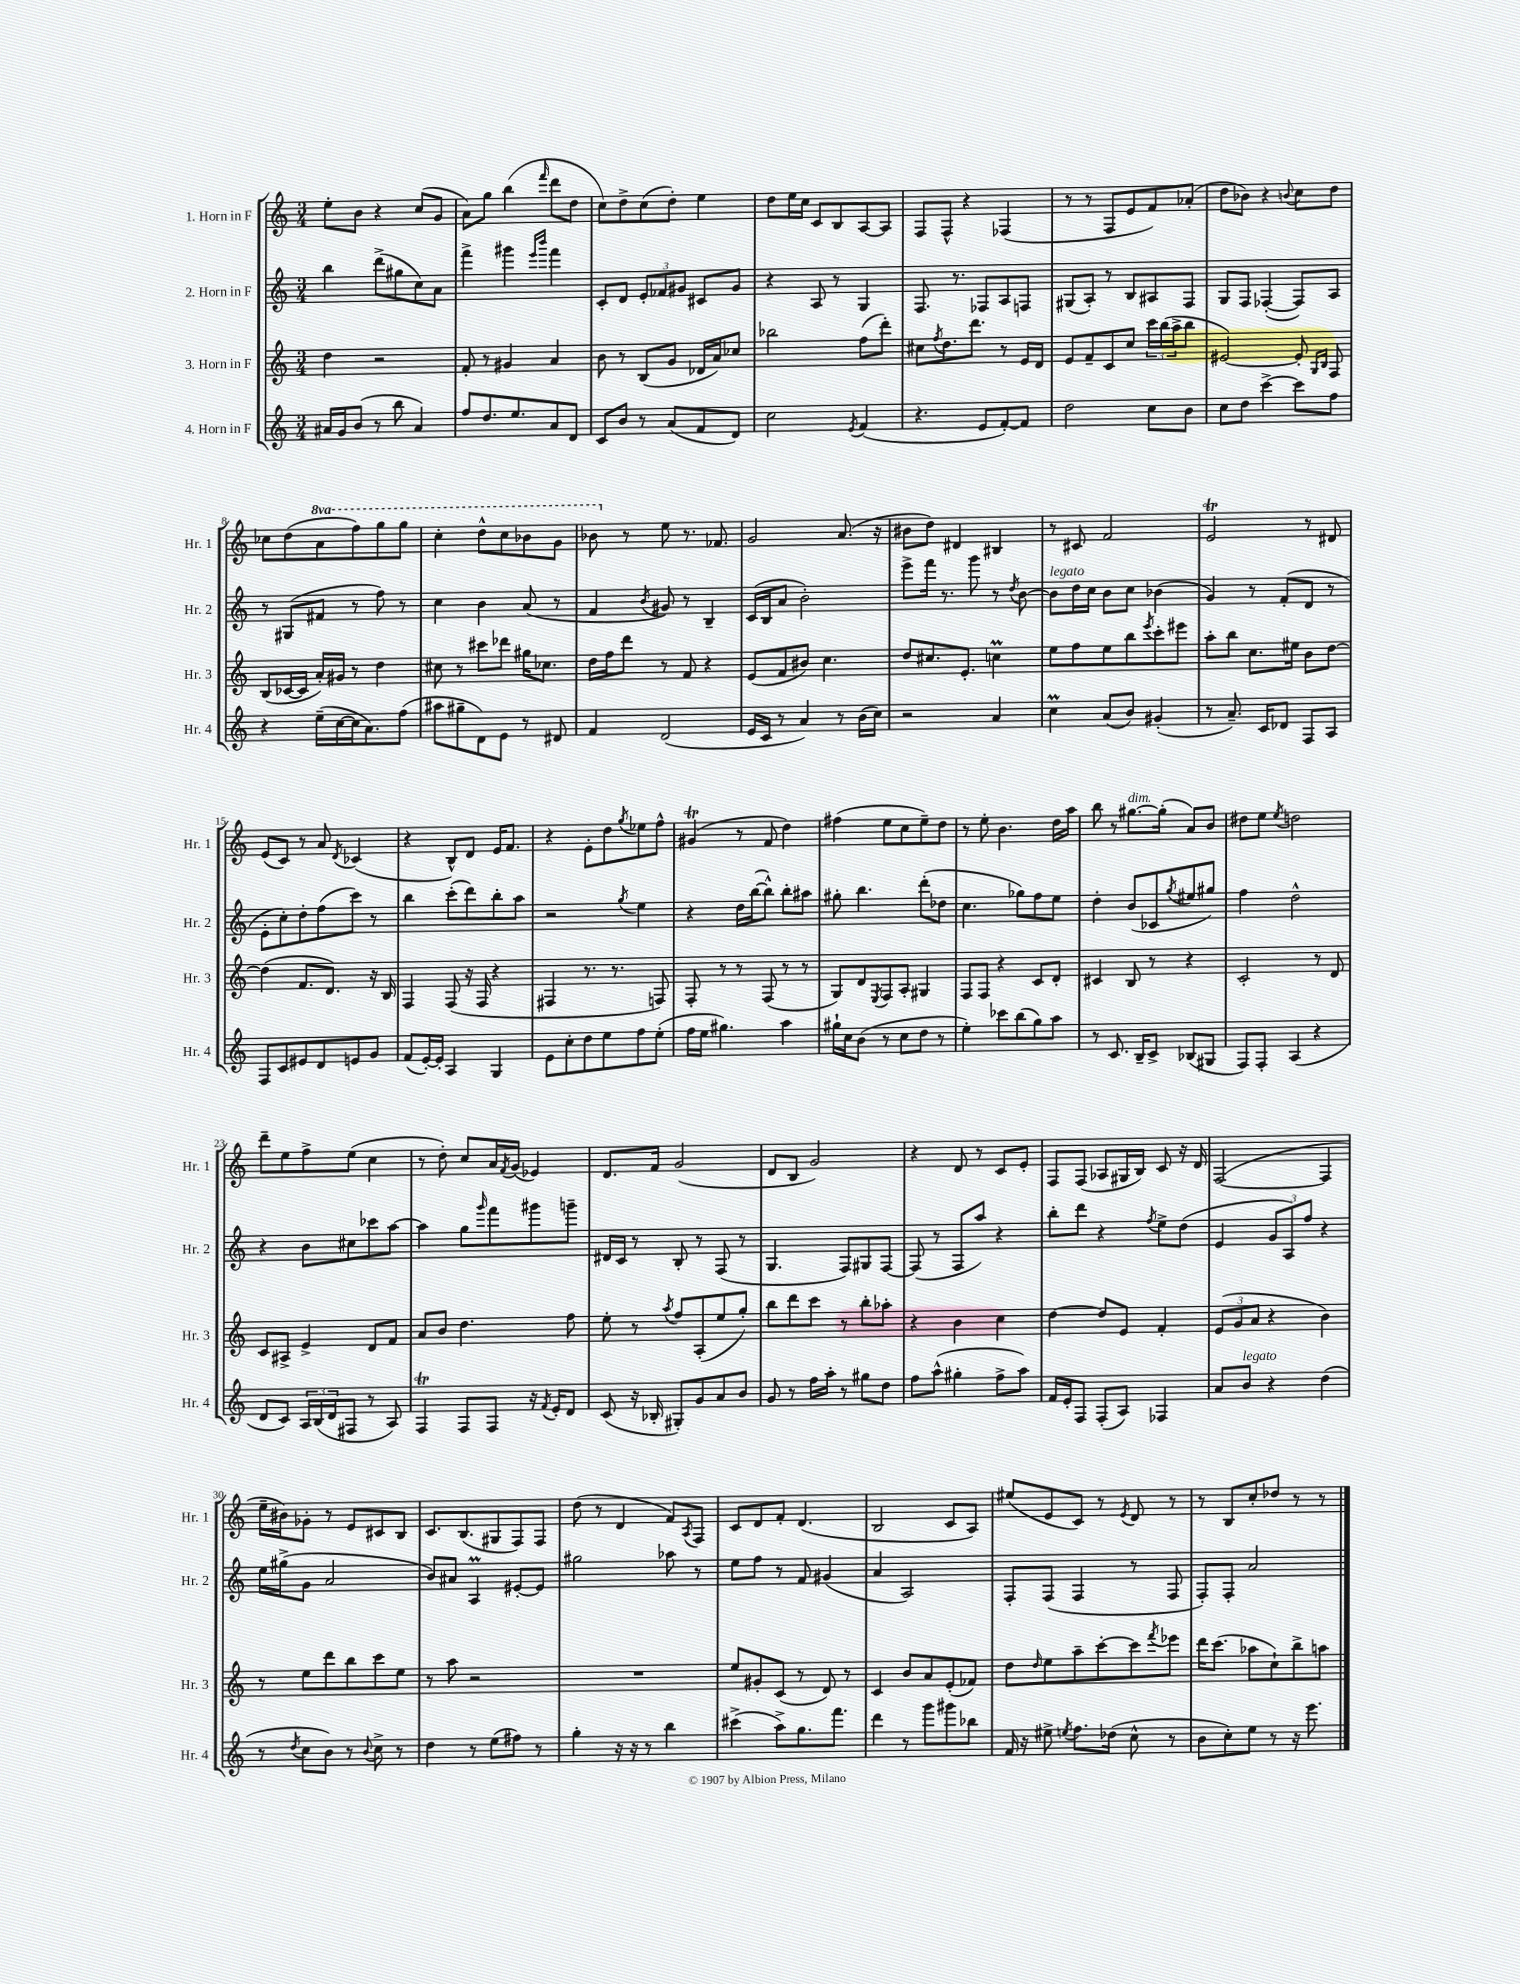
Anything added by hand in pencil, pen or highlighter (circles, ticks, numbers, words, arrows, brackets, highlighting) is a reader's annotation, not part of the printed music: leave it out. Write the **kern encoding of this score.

**kern	**kern	**kern	**kern
*part4	*part3	*part2	*part1
*staff4	*staff3	*staff2	*staff1
*I"4. Horn in F	*I"3. Horn in F	*I"2. Horn in F	*I"1. Horn in F
*I'Hr. 4	*I'Hr. 3	*I'Hr. 2	*I'Hr. 1
*clefG2	*clefG2	*clefG2	*clefG2
*k[]	*k[]	*k[]	*k[]
*M3/4	*M3/4	*M3/4	*M3/4
=1	=1	=1	=1
16a#X/LL	4dd\	4bb\	8ee'\L
16g/J	.	.	.
(8b/J	.	.	8b\J
8r	2r	(8ddd^\L	4r
8bb\	.	8gg#X\	.
4a#/)	.	8cc\)	(8cc/L
.	.	8a\J	8g/J
=2	=2	=2	=2
8ff/L	8f'/	4fff^\	8a\L)
8.dd/	8r	.	8gg\J
.	4g#X/	4ggg#X\	(4bb\
8.ee/	.	.	.
.	.	16qqeee/LL	.
.	.	16qqbbb/JJ	16qqfff/
8a/	4a/	4fff\	8ddd\L
8d/J	.	.	8dd\J
=3	=3	=3	=3
8c/L	8b\	8c'/L	8cc\L)
8b/J	8r	8d/J	8dd^\
8r	(8B/L	12e'/L	(8cc\
.	.	12f-X/	.
(8a/L	8g/J	.	8dd'\J)
.	.	12g#X/J	.
8f/	16d-X/LL	8c#X/L	4ee\
.	16a/J)	.	.
8d/J)	8cc-X/J	8g#/J	.
=4	=4	=4	=4
2cc\	2bb-X\	4r	8dd\L
.	.	.	16ee\L
.	.	.	16cc\JJ
.	.	8A/	8c/L
.	.	8r	8B/
8qe/	.	.	.
(4f/	(8ff\L	4G/	[8A/
.	8ddd'\J)	.	8A/J]
=5	=5	=5	=5
4.r	8cc#X\L	8.F/	8F/L
.	8qff/	.	.
.	8.dd\	.	8F^^/J
.	.	8.r	.
.	.	.	4r
.	8.ddd\J	.	.
8e/L	.	8F-X/L	.
[8f'/)	8r	8A/	(4F-X/
8f/J]	16e/LL	8Fn/J	.
.	16d/JJ	.	.
=6	=6	=6	=6
2dd\	8e/L	(8G#X/L	8r
.	8f~/	8A'/J)	8r
.	8c/	8r	8F/L
.	8cc/J	8B/L	8e/
8cc\L	24ccc\LL	8A#X/	8f/)
.	(24bb\	.	.
.	24aa^\J	.	.
8b\J	8bb\J	8F/J	(8a-X'/J
=7	=7	=7	=7
8cc\L	[2e#X/)	8G/L	8dd\L
8dd\J	.	8F/J	8b-X\J)
[4ccc^\	.	([4F-X'/	4r
.	.	.	8qqbn/
8ccc\L]	8e#'/]	8F-/L])	8cc\L
.	16qqG/LL	.	.
.	16qqB/JJ	.	.
8ff\J	8F/	8A/J	8dd\J
!!LO:LB:g=z
=8	=8	=8	=8
4r	(8B/L	8r	8cc-X\L
.	[16c-X/L	(8G#X/L	(8dd\
.	16c-/JJ]	.	.
*	*	*	*8va
(16ee~\LL	16a'/LL)	8f#X/J	8aa\
[16cc\	16g#X/JJ	.	.
16cc\J]	8r	8r	8fff\)
8.a\)	.	.	.
.	4dd\	8ff\)	8ggg\
(8ff\J	.	8r	8ggg\J
=9	=9	=9	=9
8aa#X\L	8cc#X\	4cc\	4ccc'\
8gg#X~\	8r	.	.
8d\)	8ccc#X\L	4b\	8ddd^^\L
8e\J	8ddd-X\J	.	8ccc\
8r	16gg#X\KL	(8a/	8bb-X\
.	8.cc-X\J	.	.
8d#X/	.	8r	8gg\J
=10	=10	=10	=10
4f/	16dd\LL	4f/	8bb-X\
.	16ff\J	.	.
*	*	*	*X8va
.	8ddd\J	.	8r
.	.	8qb/	.
(2d/	8r	8g#X/)	8ee\
.	8f/	8r	8.r
.	4r	4B~/	.
.	.	.	8.f-X/
=11	=11	=11	=11
16e/LL	(8e/L	(16c/LL	2g/
16c/JJ	.	16B/J	.
8r	8f/	8a/J	.
4a/)	8b#X/J)	2b'\)	.
.	4.cc\	.	.
8r	.	.	(8.a/
(16b\LL	.	.	.
16cc\JJ)	.	.	16r
=12	=12	=12	=12
2r	8dd/L	8eee^\L	8b#X\L
.	8.cc#X/	16fff\Jk	8dd\J)
.	.	8.r	.
.	.	.	4d#X/
.	8.e'/J	.	.
.	.	8ggg\	.
4a/	4ccnM\	8r	4B#X/
.	.	8qdd/	.
.	.	[8b\	.
=13	=13	=13	=13
!	!	!LO:TX:a:i:t=legato	!
4ccM\	8ee\L	8b\L]	8r
.	8ff\	16dd\L	8c#X/
.	.	16cc\JJ	.
(8a/L	8ee\	8b\L	2f/
8b/J)	8bb\	8cc\J	.
.	8qeee/	.	.
(4g#X'/	8ccc'\	(4b-X\	.
.	8eee#X\J	.	.
=14	=14	=14	=14
8r	8aa'\L	4g/)	2et/
8.a~/)	8bb\J	.	.
.	8.cc\L	8r	.
16c/KL	.	.	.
8d-X/J	.	(8f'/L	.
.	16ee#X\Jk	.	.
8F/L	8b\L	8d/J	8r
8A/J	[8dd\J	8r	8d#X/
!!LO:LB:g=z
=15	=15	=15	=15
8F/L	(4dd\]	8e'\L	(8e/L
8c/	.	8cc'\)	8c/J)
8e#X/	8.f/L	8dd'\	8r
8d/	.	(8ff\	8a/
.	8.d/J)	.	.
.	.	.	8qd/
8en/	.	8ccc\J)	(4c-X/
8g/J	16r	8r	.
.	16B/	.	.
=16	=16	=16	=16
(8f/L	4F/	4bb\	4r
[16e'/L)	.	.	.
16e'/JJ]	.	.	.
4A/	(8F/	(8ccc'\L	8B^^/L)
.	16r	8ddd\)	8d/J
.	16F/	.	.
4G/	4r	8bb'\	16e/KL
.	.	.	8.f/J
.	.	8aa\J	.
=17	=17	=17	=17
8e\L	4F#X/	2r	4r
8cc'\	.	.	.
8dd\	8.r	.	8e'\L
8ee\	.	.	8dd\
.	8.r	.	.
.	.	8qgg/	8qgg/
8ff\	.	4ee\	8ee-X\
(8ee'\J	8Fn/)	.	8ff^^\J
=18	=18	=18	=18
16ff\LL	8F'/	4r	(4g#Xt/
16ee\JJ	.	.	.
4.gg#X\)	8r	.	.
.	8r	16dd\LL	8r
.	.	([16bb\J	.
.	(8F/	8bb^^\J])	8f/
4aa\	8r	8bb'\L	4dd\)
.	8r	8aa#X\J	.
=19	=19	=19	=19
16gg#X`\LL	8G/L)	8gg#X'\	(4ff#X\
16cc\J	.	.	.
(8b\J	8d/	4.bb\	.
.	8qE/	.	.
8r	8F/	.	8ee\L
8cc\L	8A'/J	.	8cc\
8dd\J	4G#X/	(8ddd'\L	8ee~\)
8r	.	8dd-X\J	8dd\J
=20	=20	=20	=20
4ee'\)	8F/L	4.cc\	8r
.	8F/J	.	8ee'\
8ccc-X\L	4r	.	4.b\
(8bb\	.	8gg-X\L)	.
8gg\)	8c/L	8ff\	.
8aa\J	8d'/J	8ee\J	16dd\LL
.	.	.	16aa\JJ
=21	=21	=21	=21
8r	4c#X/	4dd'\	8bb\
8.c/	.	.	8r
!	!	!	!LO:TX:a:i:t=dim.
.	8B/	(8b/L	[8.gg#X\L
16B~/KL	.	.	.
8c^/J	8r	8c-X/	.
.	.	.	(16gg#'\Jk]
.	.	8qgg/	.
(8B-X/L	4r	8ee#X/	8a/L)
8G#X/J	.	8gg#X/J)	8b/J
=22	=22	=22	=22
8F/L)	2c'/	4ff\	8dd#X\L
8F'/J	.	.	8ee\J
.	.	.	8qee/
(4A/	.	2dd^^\	2ddn\
4r	8r	.	.
.	8d/	.	.
!!LO:LB:g=z
=23	=23	=23	=23
8d/L	8c/L	4r	8ddd~\L
8c/J)	8A#X^/J	.	8ee\
24A/LL	4e^/	8b\L	8ff^\
(24B/	.	.	.
24d/J	.	.	.
8F#X/J	.	8cc#X\	(8ee\J
8r	8d/L	8ccc-X\	4cc\
8A/)	8f/J	[8aa\J	.
=24	=24	=24	=24
4FT/	8a/L	4aa\]	8r
.	8b/J	.	8dd'\)
8F/L	4.dd\	8gg\L	8cc/L
.	.	16qqggg/	.
8F/J	.	8fff\	16a/L
.	.	.	8qf/
.	.	.	(16g/JJ
16r	.	8ggg#X\	4e-X/)
8qf/	.	.	.
16e'/KL	.	.	.
8d/J	8ff\	8gggn~\J	.
=25	=25	=25	=25
(8c/	8ee'\	16d#X/LL	8.d/L
.	.	16c/JJ	.
16r	8r	8r	.
16B-X'/	.	.	16f/Jk
.	8qaa/	.	.
8G#X'/L)	8ff/L	8B'/	(2g/
8g/	(8A'/	8r	.
8a/	8ee/	(8F/	.
8b/J	8gg'/J)	8r	.
=26	=26	=26	=26
8g/	8bb\L	4.G/	8d/L
8r	8ddd\	.	8B/J
16ff\LL	8ccc\J	.	2g/)
16aa'\JJ	.	.	.
8r	8r	8F/L)	.
8gg#X\L	8bb'\L	8G#X/	.
8dd\J	8aa-X'\J	[8F/J	.
=27	=27	=27	=27
8ff\L	4r	(8F/]	4r
(8aa^^\J	.	8r	.
4gg#X'\	4b\	8F/L	8d/
.	.	8aa/J)	8r
8ff^\L	4cc\	4r	8c/L
8aa\J)	.	.	8e'/J
=28	=28	=28	=28
16f/LL	[4dd\	8bb'\L	8F/L
16e'/J	.	.	.
8F/J	.	8ddd\J	(8F/J
(8F'/L	8dd/L]	4r	8A-X/L
8A/J)	8e/J	.	16G#X/L
.	.	.	16B/JJ)
.	.	8qff/	.
4F-X/	4f'/	8ee^\L	8c/
.	.	(8dd\J	16r
.	.	.	16d/
=29	=29	=29	=29
8a/L	(12e/L	4e/	([2F/
.	12g/	.	.
!LO:TX:a:i:t=legato	!	!	!
8b/J	.	.	.
.	12a/J	.	.
4r	4r	12g/L	.
.	.	12A/)	.
.	.	12ff/J	.
(4dd\	4b\)	4r	4F/]
!!LO:LB:g=z
=30	=30	=30	=30
8r	8r	16ee\LL	16ee~\LL
.	.	(16gg#X^\J	16b#X\J)
8qdd/	.	.	.
8cc\L	8ee\L	8g\J	8g-X'\J
8b\J)	8ddd\	2a/	8r
8r	8bb\	.	8e/L
8qqb/	.	.	.
8cc^\	8ccc\	.	8c#X/
8r	8ee\J	.	8B/J
=31	=31	=31	=31
4dd\	8r	8b/L)	8.c/L
.	8aa\	8a#X/J	.
.	.	.	(8.B/
8r	2r	4AM/	.
(8ee\L	.	.	8G#X/
8ff#X\J)	.	[8e#X'/L	8F/)
8r	.	8e#/J]	8F/J
=32	=32	=32	=32
4gg'\	2.r	2gg#X\	(8dd\
.	.	.	8r
16r	.	.	4d/
16r	.	.	.
8r	.	.	.
4bb\	.	8aa-X\	8f/L)
.	.	.	8qA/
.	.	8r	8F/J
=33	=33	=33	=33
(4ccc#X^\	8ee/L	8ee\L	8c/L
.	8g#X'/	8ff\J	8d/
8aa^\L)	(8c/J	8r	8f'/J
8.gg\	8r	8f/	(4.d/
.	8d/)	(4g#X/	.
8.fff\J	.	.	.
.	8r	.	.
=34	=34	=34	=34
4ddd\	4c/	4a/	2B/
8r	8b/L	2A/)	.
8ggg\L	8a/	.	.
8ggg#X\	(8e'/	.	8c/L
8bb-X\J	8f-X/J)	.	8A/J)
=35	=35	=35	=35
16f/	8dd\L	8F'/L	(8ee#X/L
16r	.	.	.
.	16qqdd/	.	.
8ee#X^\	8ee\	(8F/J	8e/
8qeen/	.	.	.
8.ff\L	8aa~\	4F/	8c/J)
.	[8ccc'\	.	8r
(16dd-X\Jk	.	.	.
.	.	.	8qe/
8cc^^\	8ccc\]	8r	8d/
.	8qfff/	.	.
8r	8eee-X\J	8F/	8r
=36	=36	=36	=36
8b\L	16ddd\KL	8F'/L)	8r
.	(8.ccc\J	.	.
8cc'\)	.	8F'/J	8B/L
8ee\J	8aa-X\L	2a/	8cc'/
8r	8cc`\)	.	8dd-X/J
16r	8bb^\	.	8r
8.eee\	.	.	.
.	8aan\J	.	8r
==	==	==	==
*-	*-	*-	*-
